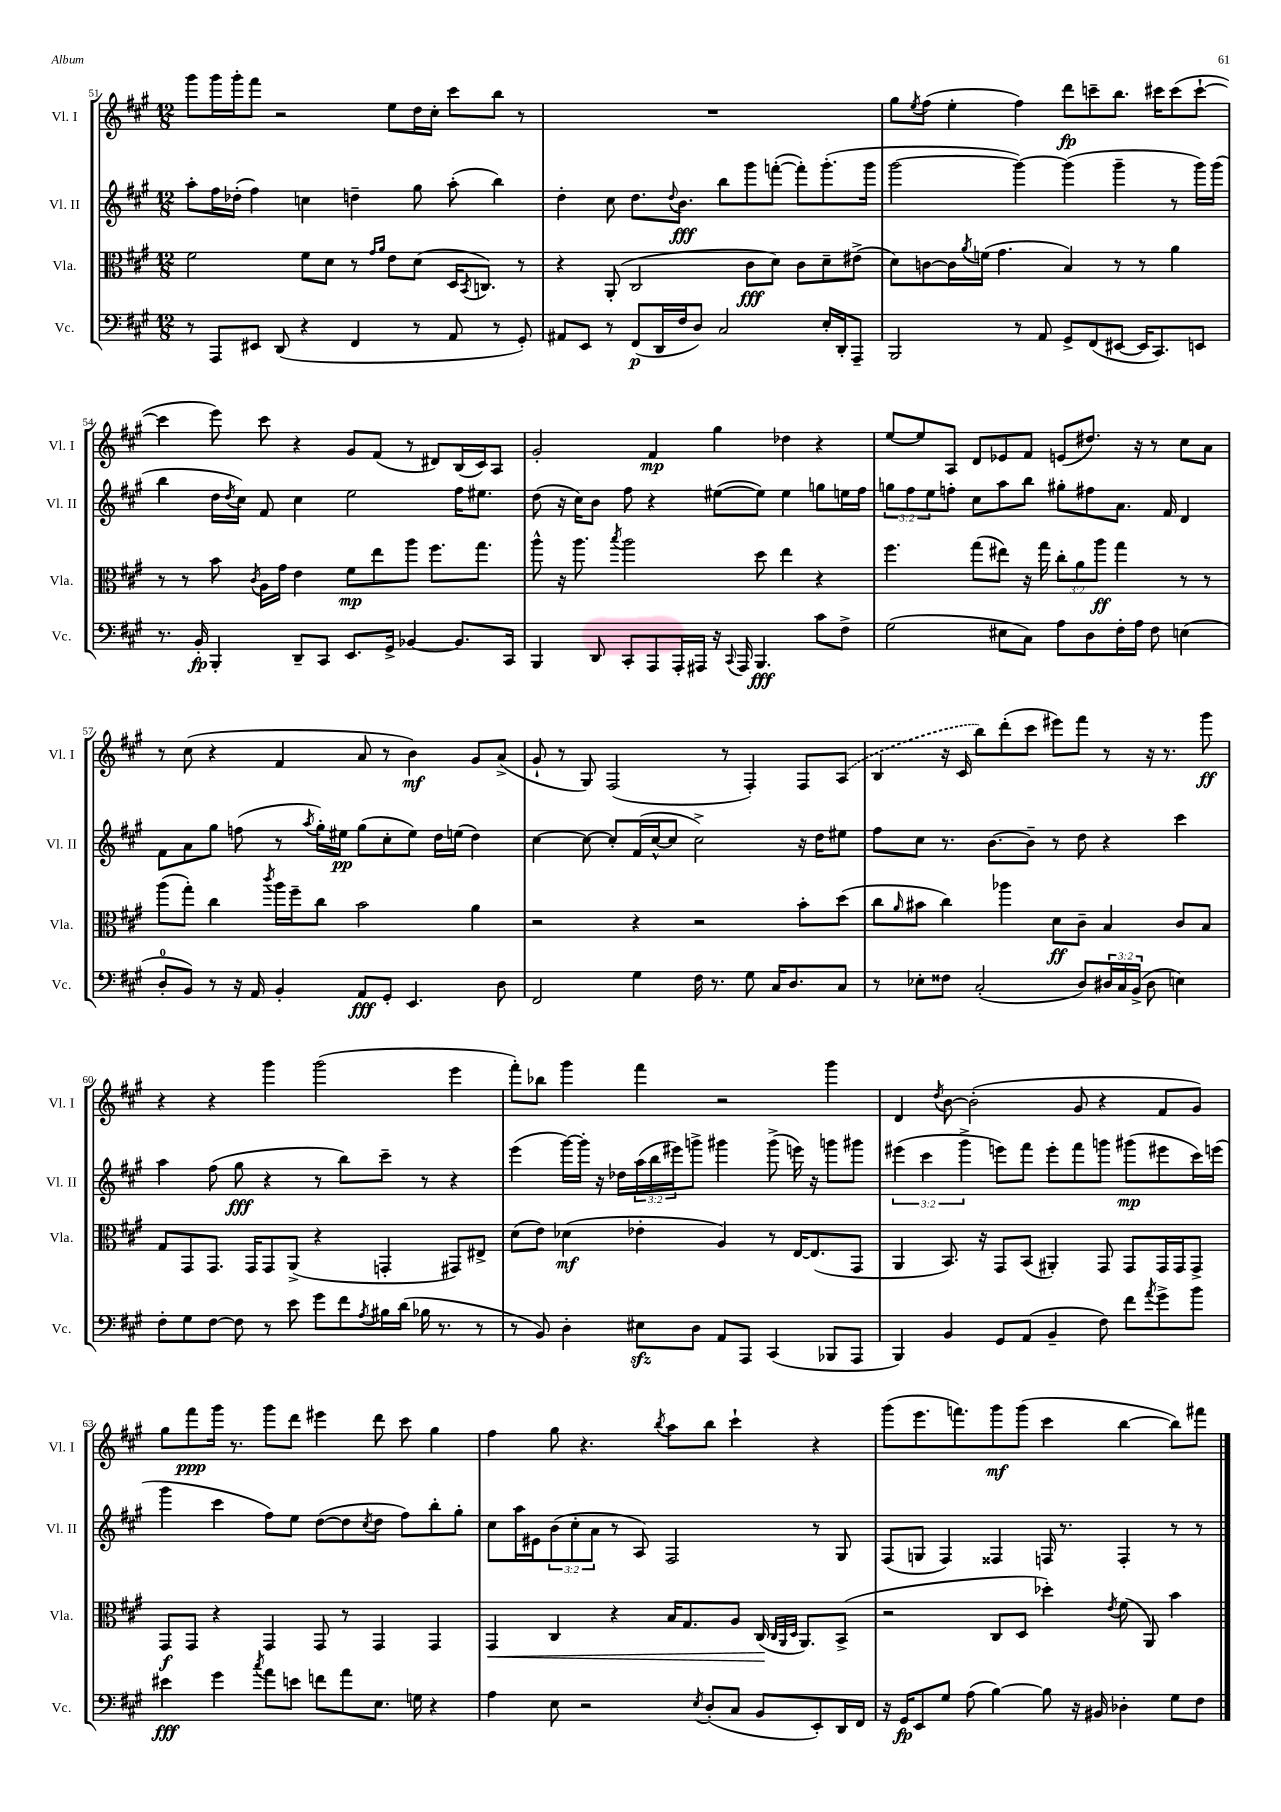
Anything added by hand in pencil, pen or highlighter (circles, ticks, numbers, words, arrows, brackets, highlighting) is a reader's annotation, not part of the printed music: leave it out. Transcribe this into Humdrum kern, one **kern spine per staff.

**kern	**kern	**kern	**kern
*staff4	*staff3	*staff2	*staff1
*clefF4	*clefC3	*clefG2	*clefG2
*k[f#c#g#]	*k[f#c#g#]	*k[f#c#g#]	*k[f#c#g#]
*M12/8	*M12/8	*M12/8	*M12/8
8r	2f#	8aa'	8ggg#
8AAA	.	16ff#	16ggg#
.	.	(16dd-'	16ggg#'
8EE#	.	4ff#)	8fff#
(8DD	.	.	2r
4r	8f#	4cc	.
.	8d	.	.
4FF#	8r	4dd~	.
.	16qqg#	.	.
.	16qqa	.	.
.	8e	.	8ee
8r	(8d	8gg#	16dd
.	.	.	16cc#'
8AA	16D	(8aa'	8ccc#
.	8qBB	.	.
.	8.C)	.	.
8r	.	4bb)	8bb
8GG#')	8r	.	8r
=	=	=	=
8AA#	4r	4dd'	1.r
8EE	.	.	.
8r	(8AA'	8cc#	.
(8FF#	2C#	8.dd	.
16DD	.	.	.
.	.	8qqdd	.
16F#	.	8.b	.
8D)	.	.	.
2C#	.	8bb	.
.	8c#	8ggg#	.
.	8d)	([8fff'	.
.	8c#	8fff'])	.
16E'	8d~	(8.ggg#'	.
16DD'	.	.	.
8AAA~	(8e#^	.	.
.	.	16ggg#	.
=	=	=	=
2BBB	8d)	[2ggg#	8gg#
.	.	.	8qee
.	[8c	.	(8ff#
.	16c]	.	4ee'
.	8qa	.	.
.	(16f	.	.
.	4.g#	.	.
8r	.	4ggg#_)	4ff#)
8AA	.	.	.
8GG#^	4B)	(4ggg#]	8ddd
(8FF#	.	.	8ccc~
[8EE#	8r	4ggg#~	8.bb
16EE#]	8r	.	.
8.CC#)	.	.	16ccc#
.	4a	8r	(8ccc#
8EE	.	16ggg#)	[8ccc#`
.	.	(16ggg#	.
=	=	=	=
8.r	8r	4bb	4ccc#]
.	8r	.	.
16BB'	.	.	.
4BBB'	8b	16dd	8eee)
.	.	8qdd	.
.	.	16cc#)	.
.	8qc#	.	.
.	16A	8f#	8ccc#
.	16g#	.	.
8DD~	4e	4cc#	4r
8CC#	.	.	.
8.EE	8f#	2ee	8g#
.	8ee	.	(8f#
16GG#^	.	.	.
[4BB-	8aa	.	8r
.	8.ff#	.	8d#)
8.BB-]	.	16ff#	(16B
.	8.gg#	8.ee#	16c#)
.	.	.	8A
16CC#	.	.	.
=	=	=	=
4BBB	8aa^^	(8dd	2g#'
.	16r	16r	.
.	8.aa	16cc#)	.
8DD	.	8b	.
.	8qbb	.	.
8CC#'	2aa	8ff#	.
8AAA	.	4r	4f#
16AAA'	.	.	.
16AAA#	.	.	.
16r	.	([8ee#	4gg#
8qqCC#	.	.	.
16AAA#	.	.	.
4.BBB	8dd	8ee#])	.
.	4ee	4ee#	4dd-
8c#	4r	8gg	4r
8F#^	.	16ee	.
.	.	16ff#	.
=	=	=	=
(2G#	4.ff#	12gg	[8ee
.	.	12ff#	.
.	.	.	8ee]
.	.	12ee	.
.	.	8ff'	8A
.	(8gg#	8cc#	8d
8E#	8ee#)	8aa	8e-
8C#)	16r	8bb	8f#
.	16gg#	.	.
8A	12cc#'	8gg#'	(8e
.	12a	.	.
8D	.	8ff#	8.dd#)
.	12aa	.	.
16F#'	4gg#	8.a	.
16A	.	.	16r
8F#	.	.	8r
.	.	16f#	.
(4E	8r	4d	8cc#
.	8r	.	8a
=	=	=	=
8D'	(8aa	8f#	8r
8BB)	8gg#')	8a	(8cc#
8r	4cc#	8gg#	4r
16r	.	(8ff	.
16AA	.	.	.
.	8qccc#	.	.
4BB'	16aa	8r	4f#
.	16ff#~	.	.
.	.	8qaa	.
.	8cc#	16gg#')	.
.	.	16ee#	.
8AA	2b	(8gg#	8a
8GG#'	.	8cc#'	8r
4.EE	.	8ee#)	4b)
.	.	16dd	.
.	.	(16ee	.
.	4a	4dd)	8g#
8D	.	.	(8a^
=	=	=	=
2FF#	2r	[4cc#	8g#`
.	.	.	8r
.	.	8cc#_	8G#)
.	.	8cc#']	(2F#
4G#	4r	(16f#	.
.	.	[16cc#^^	.
.	.	8cc#]	.
16F#	2r	2cc#^)	.
8.r	.	.	.
.	.	.	8r
8G#	.	.	4F#')
16C#	.	.	.
8.D	.	.	.
.	8b'	16r	8F#
.	.	16dd	.
8C#	(8dd	8ee#	(8A
=	=	=	=
8r	8cc#	8ff#	4B
.	16qqa	.	.
8E-'	8b#	8cc#	.
8F##	4cc#)	8.r	16r
.	.	.	16c#
(2C#'	.	.	8bb)
.	.	[8.b	.
.	4aa-	.	(8ddd'
.	.	8b~]	8ccc#
.	8d	8r	8eee#)
8D)	8c#~	8dd	8fff#
24D#	4B	4r	8r
24C#	.	.	.
(24BB^	.	.	.
8D#	.	.	16r
.	.	.	8.r
4E)	8c#	4ccc#	.
.	8B	.	8ggg#
=	=	=	=
8F#'	8G#	4aa	4r
8G#	8GG#	.	.
[8F#	8.GG#	(8ff#	4r
8F#]	.	8gg#	.
.	16GG#	.	.
8r	8GG#	4r	4ggg#
8e	(8AA^	.	.
8g#	4r	8r	(2ggg#
8f#	.	8bb)	.
8qA	.	.	.
16B#	4GG'	8ccc#~	.
(16d	.	.	.
16B-	.	8r	.
8.r	.	.	.
.	8GG#)	4r	4eee
8r	8E#^	.	.
=	=	=	=
8r	(8d	(4eee	8fff#')
8BB)	8e)	.	8bb-
4D'	(4d-	[16ggg#)	4ggg#
.	.	16ggg#']	.
.	.	16r	.
.	.	16dd-	.
8E#	4e-'	(24aa	4fff#
.	.	24bb	.
.	.	24eee#)	.
8D	.	8ggg^	.
8AA	4A)	4ggg#	2r
8AAA	.	.	.
(4CC#	8r	(8ggg#^	.
.	[16E	16eee)	.
.	(8.E]	16r	.
8BBB-	.	8ggg	4ggg#
8AAA	8GG#	8ggg#	.
=	=	=	=
4BBB)	4AA	(6eee#	4d
.	.	6ccc#	.
.	.	.	8qdd
4BB	8.BB)	.	[8b
.	.	6ggg#^	.
.	.	.	(2b']
.	16r	.	.
8GG#	8GG#	8eee)	.
(8AA	(8BB	8fff#	.
4BB~	4AA#')	8eee'	.
.	.	8fff#	8g#
8F#)	8GG#	8ggg	4r
8f#	8GG#	(8ggg#	.
8qa	.	.	.
8g#^	16GG#	8eee#	8f#
.	16GG#	.	.
8b	8GG#^	16ccc#)	8g#)
.	.	(16eee	.
=	=	=	=
4e#	8GG#	4ggg#	8gg#
.	8GG#	.	8fff#
4g#	4r	4ccc#	16ggg#
.	.	.	8.r
8qcc#	.	.	.
8a	4GG#	8ff#)	8ggg#
8e	.	8ee	8ddd
8f	8GG#	([8dd	4eee#
8a	8r	8dd]	.
.	.	8qcc#	.
8.E	4GG#	8dd	8ddd
.	.	8ff#)	8ccc#
16G	.	.	.
4r	4GG#	8bb'	4gg#
.	.	8gg#'	.
=	=	=	=
4A	4GG#	8cc#	4ff#
.	.	16aa	.
.	.	16e#	.
8E	4C#	(12b	8gg#
.	.	12cc#'	.
2r	.	.	4.r
.	.	12a	.
.	4r	8r	.
.	.	8A)	.
.	.	.	8qbb
.	16B	2F#	8aa
.	8.G#	.	.
8qE	.	.	.
(8D'	.	.	8bb
8C#	8A	.	4ccc#`
8BB	(16C#	.	.
.	32qqC#	.	.
.	32qqAA	.	.
.	32qqD	.	.
.	8.AA)	.	.
8EE')	.	8r	4r
16DD	(8BB^	8G#	.
16FF#	.	.	.
=	=	=	=
16r	2r	(8F#	(8ggg#
16GG#	.	.	.
8EE	.	8G	8.eee
8G#	.	4F#)	.
.	.	.	8.fff)
(8A	.	.	.
[4B)	8C#	4F##	8ggg#
.	8D	.	(8ggg#
8B]	4dd-')	16F	4ccc#
.	.	8.r	.
16r	.	.	.
16BB#	.	.	.
.	8qe	.	.
4D-'	(8f#	4F'	[4bb
.	8AA)	.	.
8G#	4b	8r	8bb])
8F#	.	8r	8fff#
==	==	==	==
*-	*-	*-	*-
